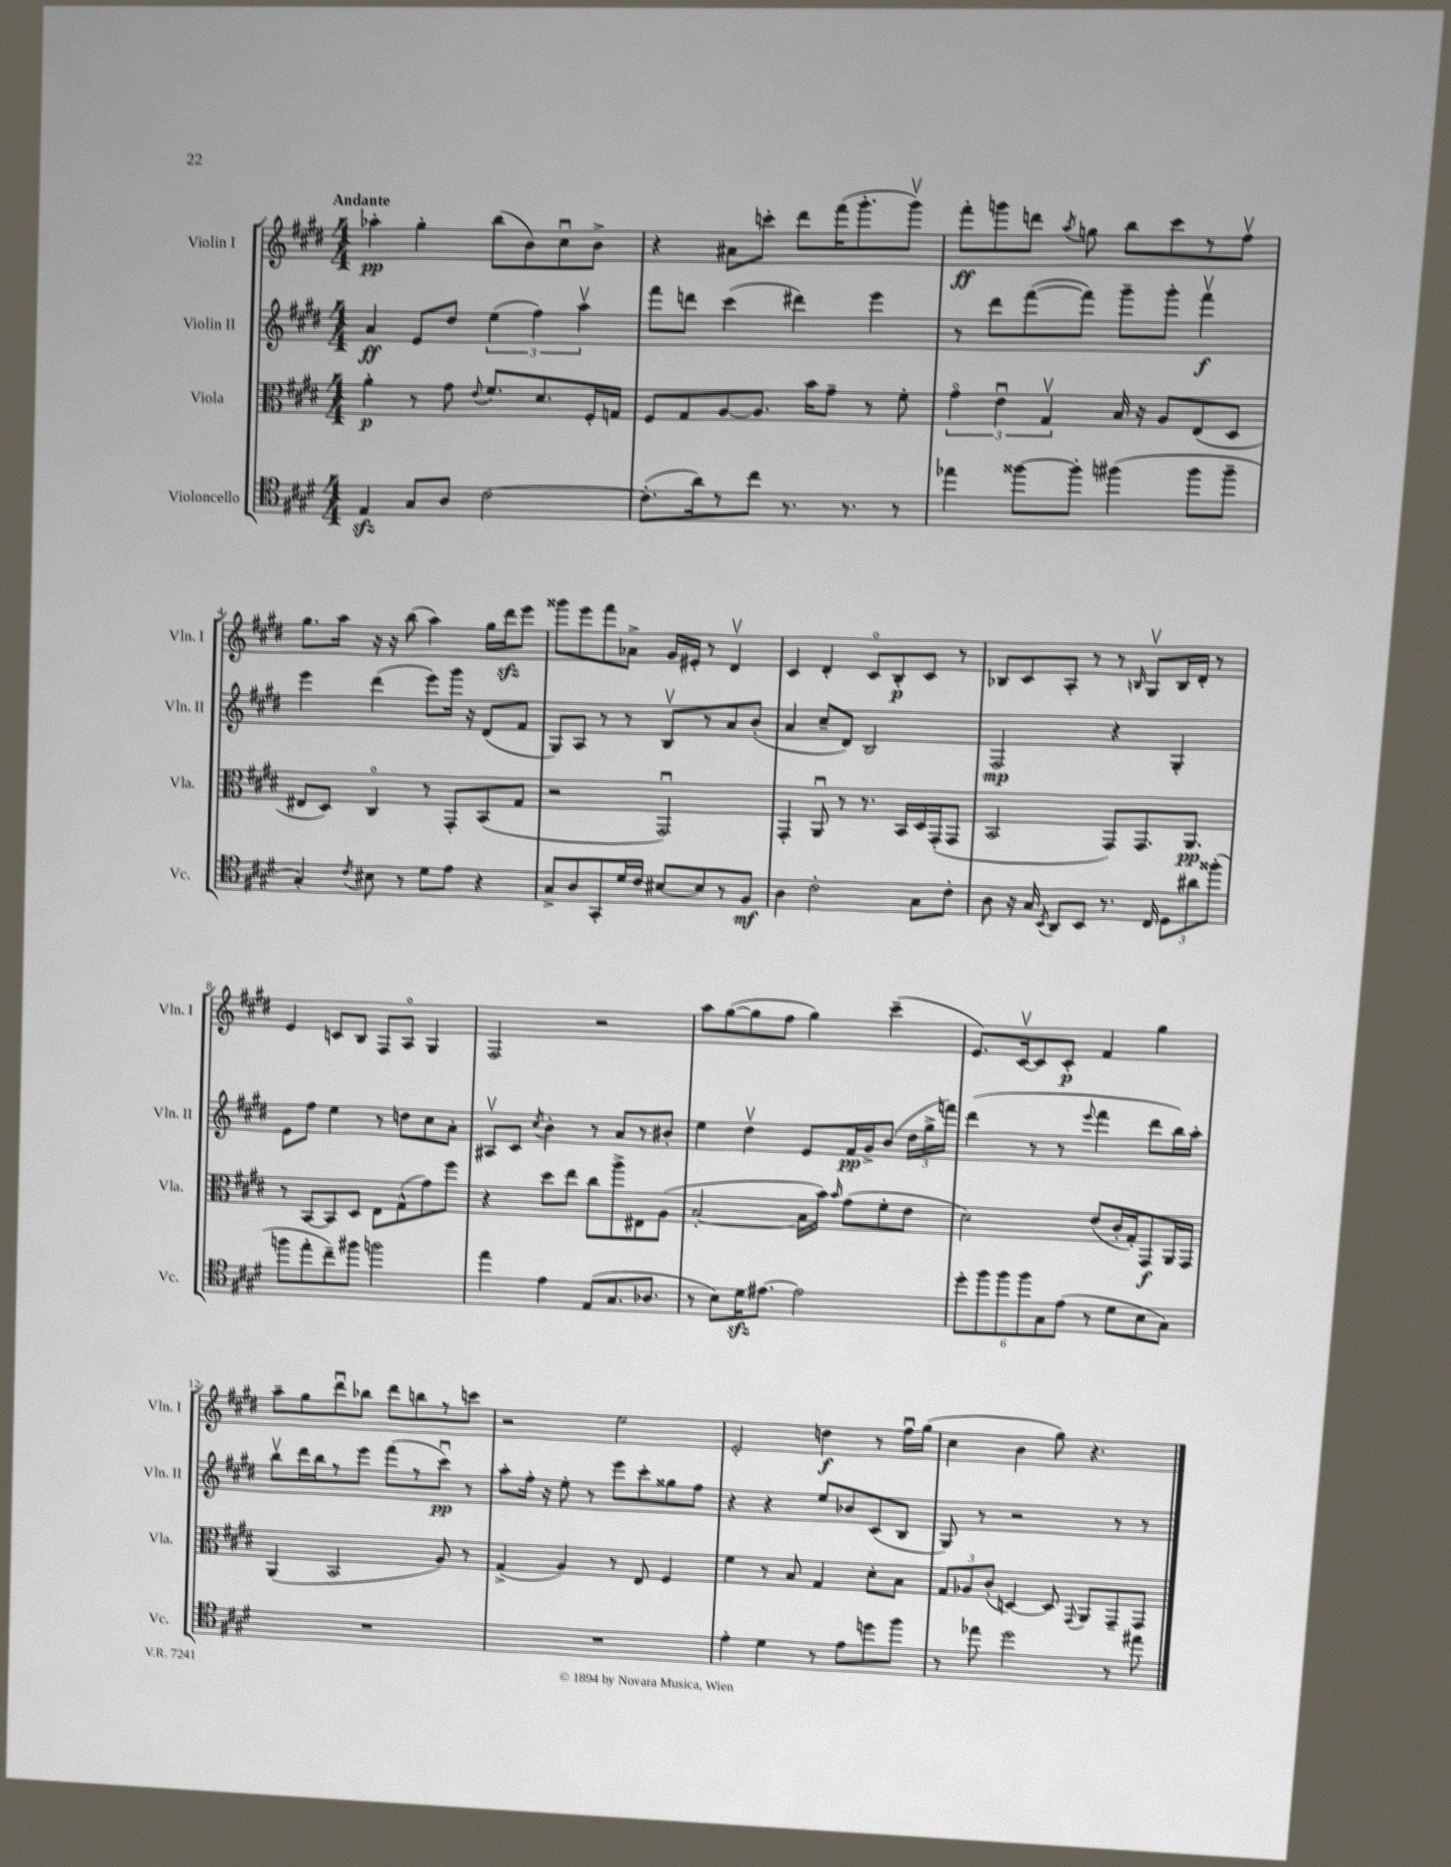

**kern	**dynam	**kern	**dynam	**kern	**dynam	**kern	**dynam
*part4	*part4	*part3	*part3	*part2	*part2	*part1	*part1
*staff4	*staff4	*staff3	*staff3	*staff2	*staff2	*staff1	*staff1
*I"Violoncello	*	*I"Viola	*	*I"Violin II	*	*I"Violin I	*
*I'Vc.	*	*I'Vla.	*	*I'Vln. II	*	*I'Vln. I	*
*clefC4	*	*clefC3	*	*clefG2	*	*clefG2	*
*k[f#c#g#d#]	*	*k[f#c#g#d#]	*	*k[f#c#g#d#]	*	*k[f#c#g#d#]	*
*M4/4	*	*M4/4	*	*M4/4	*	*M4/4	*
=1	=1	=1	=1	=1	=1	=1	=1
!	!	!	!	!	!	!LO:TX:a:B:t=Andante	!
4Ezz/	.	4a'\	p	4a/	ff	4aa-X'\	pp
8G#/L	.	8r	.	8e/L	.	4gg#'\	.
8A/J	.	8g#\	.	8dd#/J	.	.	.
.	.	8qqe/	.	.	.	.	.
[2c#\	.	8.f#/L	.	(6ee\	.	(8bb\L	.
.	.	.	.	.	.	8b\)	.
.	.	.	.	6ff#\)	.	.	.
.	.	8.d#/	.	.	.	.	.
.	.	.	.	.	.	8cc#u\	.
.	.	.	.	6aav\	.	.	.
.	.	16F#'/L	.	.	.	8b^\J	.
.	.	16Gn/JJ	.	.	.	.	.
=2	=2	=2	=2	=2	=2	=2	=2
(8.c#'\L]	.	8F#/L	.	8fff#\L	.	4r	.
.	.	8G#/	.	8dddn\J	.	.	.
16a\k)	.	.	.	.	.	.	.
8r	.	[8A/	.	(4ccc#\	.	8a#X\L	.
8cc#\J	.	8.A/J]	.	.	.	8cccn'\J	.
8.r	.	.	.	4ddd#X\)	.	8ddd#\L	.
.	.	16b\KL	.	.	.	.	.
.	.	8g#~\J	.	.	.	(16fff#\K	.
8.r	.	.	.	.	.	8.ggg#'\	.
.	.	8r	.	4eee\	.	.	.
8r	.	8f#'\	.	.	.	8ggg#v\J)	.
=3	=3	=3	=3	=3	=3	=3	=3
4ee-X\	.	6g#\	.	8r	.	8fff#'\L	ff
.	.	.	.	8ddd#\L	.	8gggn\	.
.	.	6eu\	.	.	.	.	.
[8ff##X\L	.	.	.	([8fff#\	.	8dddn\J	.
.	.	6G#v/	.	.	.	.	.
.	.	.	.	.	.	8qaa/	.
8ff##'\J]	.	.	.	8fff#\J])	.	8ggn\	.
(4ff#X\	.	16B/	.	8ggg#~\L	.	8bb\L	.
.	.	16r	.	.	.	.	.
.	.	8A/L	.	8ggg#'\J	.	8ccc#\	.
8ff#\L	.	(8E/	.	4fff#v\	f	8r	.
8ff#~\J	.	8D#/J	.	.	.	8ff#v\J	.
!!LO:LB:g=z
=4	=4	=4	=4	=4	=4	=4	=4
4G#'/)	.	8E#X/L	.	4eee\	.	8.gg#\L	.
.	.	8D#/J)	.	.	.	.	.
.	.	.	.	.	.	16aa\Jk	.
8qc#/	.	.	.	.	.	.	.
8B#X\	.	4C#/	.	(4ddd#\	.	16r	.
.	.	.	.	.	.	16r	.
8r	.	.	.	.	.	(8bb\	.
8d#\L	.	8r	.	8eee\L)	.	4aa\)	.
8e\J	.	8GG#'/L	.	16ggg#\Jk	.	.	.
.	.	.	.	16r	.	.	.
4r	.	(8BB/	.	(8d#/L	.	16gg#\LL	.
.	.	.	.	.	.	16ddd#zz\J	.
.	.	8G#/J	.	8f#/J	.	8eee\J	.
=5	=5	=5	=5	=5	=5	=5	=5
8G#^/L	.	2r	.	8G#/L)	.	8ggg##X\L	.
8A/	.	.	.	8A/J	.	8eee\	.
8GG#'/	.	.	.	8r	.	8fff#\	.
16d#/L	.	.	.	8r	.	8a-X^\J	.
16c#/JJ	.	.	.	.	.	.	.
[8B#X/L	.	2GG#u/)	.	8Bv/L	.	16g#/LL	.
.	.	.	.	.	.	16e#X'/JJ	.
8B#/]	.	.	.	8r	.	8r	.
8r	.	.	.	8a/	.	4d#v/	.
8F#/J	mf	.	.	(8b'/J	.	.	.
=6	=6	=6	=6	=6	=6	=6	=6
4A\	.	4GG#'/	.	4a/	.	4c#/	.
2c#'\	.	8AAu/	.	8cc#~/L	.	4d#'/	.
.	.	8r	.	8d#/J)	.	.	.
.	.	8.r	.	2B/	.	8c#/L	.
.	.	.	.	.	.	8B'/	p
.	.	16BB/LL	.	.	.	.	.
8G#\L	.	16D#/	.	.	.	8c#/J	.
.	.	(16GG#'/J	.	.	.	.	.
8c#'\J	.	8GG#/J	.	.	.	8r	.
=7	=7	=7	=7	=7	=7	=7	=7
8A\	.	2BB/	.	2F#/	mp	8B-X/L	.
16r	.	.	.	.	.	8c#/	.
16G#/	.	.	.	.	.	.	.
8qBB/	.	.	.	.	.	.	.
8AA/L	.	.	.	.	.	8A'/J	.
8BB/J	.	.	.	.	.	8r	.
8.r	.	8GG#/L)	.	4r	.	8r	.
.	.	.	.	.	.	16qqBn/	.
.	.	8.GG#/	.	.	.	8G#v/L	.
16C#/	.	.	.	.	.	.	.
12D#\L	.	.	.	4G#'/	.	16B/L	.
.	.	8.AA/J	pp	.	.	16d#'/JJ	.
12a#X\	.	.	.	.	.	.	.
.	.	.	.	.	.	8r	.
(12ff##X'\J	.	.	.	.	.	.	.
!!LO:LB:g=z
=8	=8	=8	=8	=8	=8	=8	=8
8ffn\L	.	8r	.	8e\L	.	4e/	.
8ee'\	.	[8BB/L	.	8ff#\J	.	.	.
8cc#~\)	.	8BB/]	.	4ee\	.	8cn/L	.
8ff#X\J	.	8D#/J	.	.	.	8B/J	.
2ffn\	.	8E\L	.	8r	.	8F#/L	.
.	.	(8G#^^\	.	8ddn\L	.	8A/J	.
.	.	8g#\)	.	8cc#\	.	4G#/	.
.	.	8ff#\J	.	8a'\J	.	.	.
=9	=9	=9	=9	=9	=9	=9	=9
4ee\	.	4r	.	8A#Xv/L	.	2F#/	.
.	.	.	.	8c#/J	.	.	.
.	.	.	.	8qcc#/	.	.	.
4e\	.	8dd#\L	.	4b'\	.	.	.
.	.	8ee\J	.	.	.	.	.
(8E/L	.	8cc#\L	.	8r	.	2r	.
8.G#/	.	8aa^\	.	8a/L	.	.	.
.	.	8E#X\	.	8r	.	.	.
8.A-X/J	.	.	.	.	.	.	.
.	.	(8A\J	.	8b#X'/J	.	.	.
=10	=10	=10	=10	=10	=10	=10	=10
8r	.	[2B'/	.	4ee\	.	8aa\L	.
8B\L)	.	.	.	.	.	([8gg#\	.
16d#zz\K	.	.	.	4dd#v\	.	8gg#\]	.
[8.e#X\J	.	.	.	.	.	.	.
.	.	.	.	.	.	8ff#\J	.
2e#\]	.	16B\LL]	.	8e/L	.	4gg#\)	.
.	.	16b\JJ)	.	.	.	.	.
.	.	16qqb/	.	.	.	.	.
.	.	(8g#\L	.	16f#/L	pp	.	.
.	.	.	.	16g#^/J	.	.	.
.	.	8f#'\	.	(8b/J	.	(4ccc#~\	.
.	.	8e\J	.	24dd#\LL	.	.	.
.	.	.	.	24gg#^\	.	.	.
.	.	.	.	24fffn\JJ)	.	.	.
=11	=11	=11	=11	=11	=11	=11	=11
12dd#'\L	.	2d#\)	.	(4ddd#\	.	8.e/L)	.
12ff#\	.	.	.	.	.	.	.
12ff#\	.	.	.	.	.	.	.
.	.	.	.	.	.	[16c#v/k	.
12ff#\	.	.	.	8r	.	8c#/]	.
12G#\	.	.	.	.	.	.	.
.	.	.	.	8r	.	8c#'/J	p
(12e\J	.	.	.	.	.	.	.
.	.	.	.	8qqeee/	.	.	.
8r	.	(8e/L	.	4fff#\	.	4f#/	.
8d#\L	.	16c#'/L	.	.	.	.	.
.	.	16G#'/J)	.	.	.	.	.
8B\	.	8GG#/	f	8ddd#\L	.	4gg#\	.
8G#\J)	.	16AA/L	.	16bb\L)	.	.	.
.	.	16GG#/JJ	.	16aa'\JJ	.	.	.
!!LO:LB:g=z
=12	=12	=12	=12	=12	=12	=12	=12
1r	.	(4AA/	.	8bbv\L	.	8aa~\L	.
.	.	.	.	16ddd#\L	.	8gg#\	.
.	.	.	.	16bb\J	.	.	.
.	.	2BB/	.	8r	.	8ddd#u\	.
.	.	.	.	8eee\J	.	8bb-X\J	.
.	.	.	.	(8fff#\L	.	8ddd#\L	.
.	.	.	.	8r	.	8bbn\	.
.	.	8A/)	.	8ccc#u\J)	pp	8r	.
.	.	8r	.	8r	.	8cccn\J	.
=13	=13	=13	=13	=13	=13	=13	=13
1r	.	(4G#^/	.	8aa'\L	.	2r	.
.	.	.	.	16ff#'\Jk	.	.	.
.	.	.	.	16r	.	.	.
.	.	4A/)	.	8ee'\	.	.	.
.	.	.	.	8r	.	.	.
.	.	8r	.	8eee\L	.	2ee\	.
.	.	8E/	.	8ccc#'\	.	.	.
.	.	4F#/	.	8gg##X\	.	.	.
.	.	.	.	8ff#\J	.	.	.
=14	=14	=14	=14	=14	=14	=14	=14
4e'\	.	4f#\	.	4r	.	2e'/	.
4d#\	.	8r	.	4r	.	.	.
.	.	8B/	.	.	.	.	.
8r	.	4G#/	.	8ee/L	.	4ddn\	f
8e\L	.	.	.	8b-X/	.	.	.
8ddn\	.	8d#'\L	.	(8c#/	.	8r	.
8ff#\J	.	8B\J	.	8B/J	.	16ff#u\LL	.
.	.	.	.	.	.	(16gg#\JJ	.
=15	=15	=15	=15	=15	=15	=15	=15
8r	.	12G#/L	.	8G#/)	.	4cc#\	.
.	.	12A-X/	.	.	.	.	.
8ee-X\	.	.	.	8r	.	.	.
.	.	(12c#'/J	.	.	.	.	.
2dd#\	.	[4Dn/)	.	2r	.	4b\	.
.	.	8D/]	.	.	.	8gg#\)	.
.	.	8qqGG#/	.	.	.	.	.
.	.	8AA/L	.	.	.	4.r	.
8r	.	8GG#~/	.	8r	.	.	.
8ee#X\	.	8GG#/J	.	8r	.	.	.
==	==	==	==	==	==	==	==
*-	*-	*-	*-	*-	*-	*-	*-
